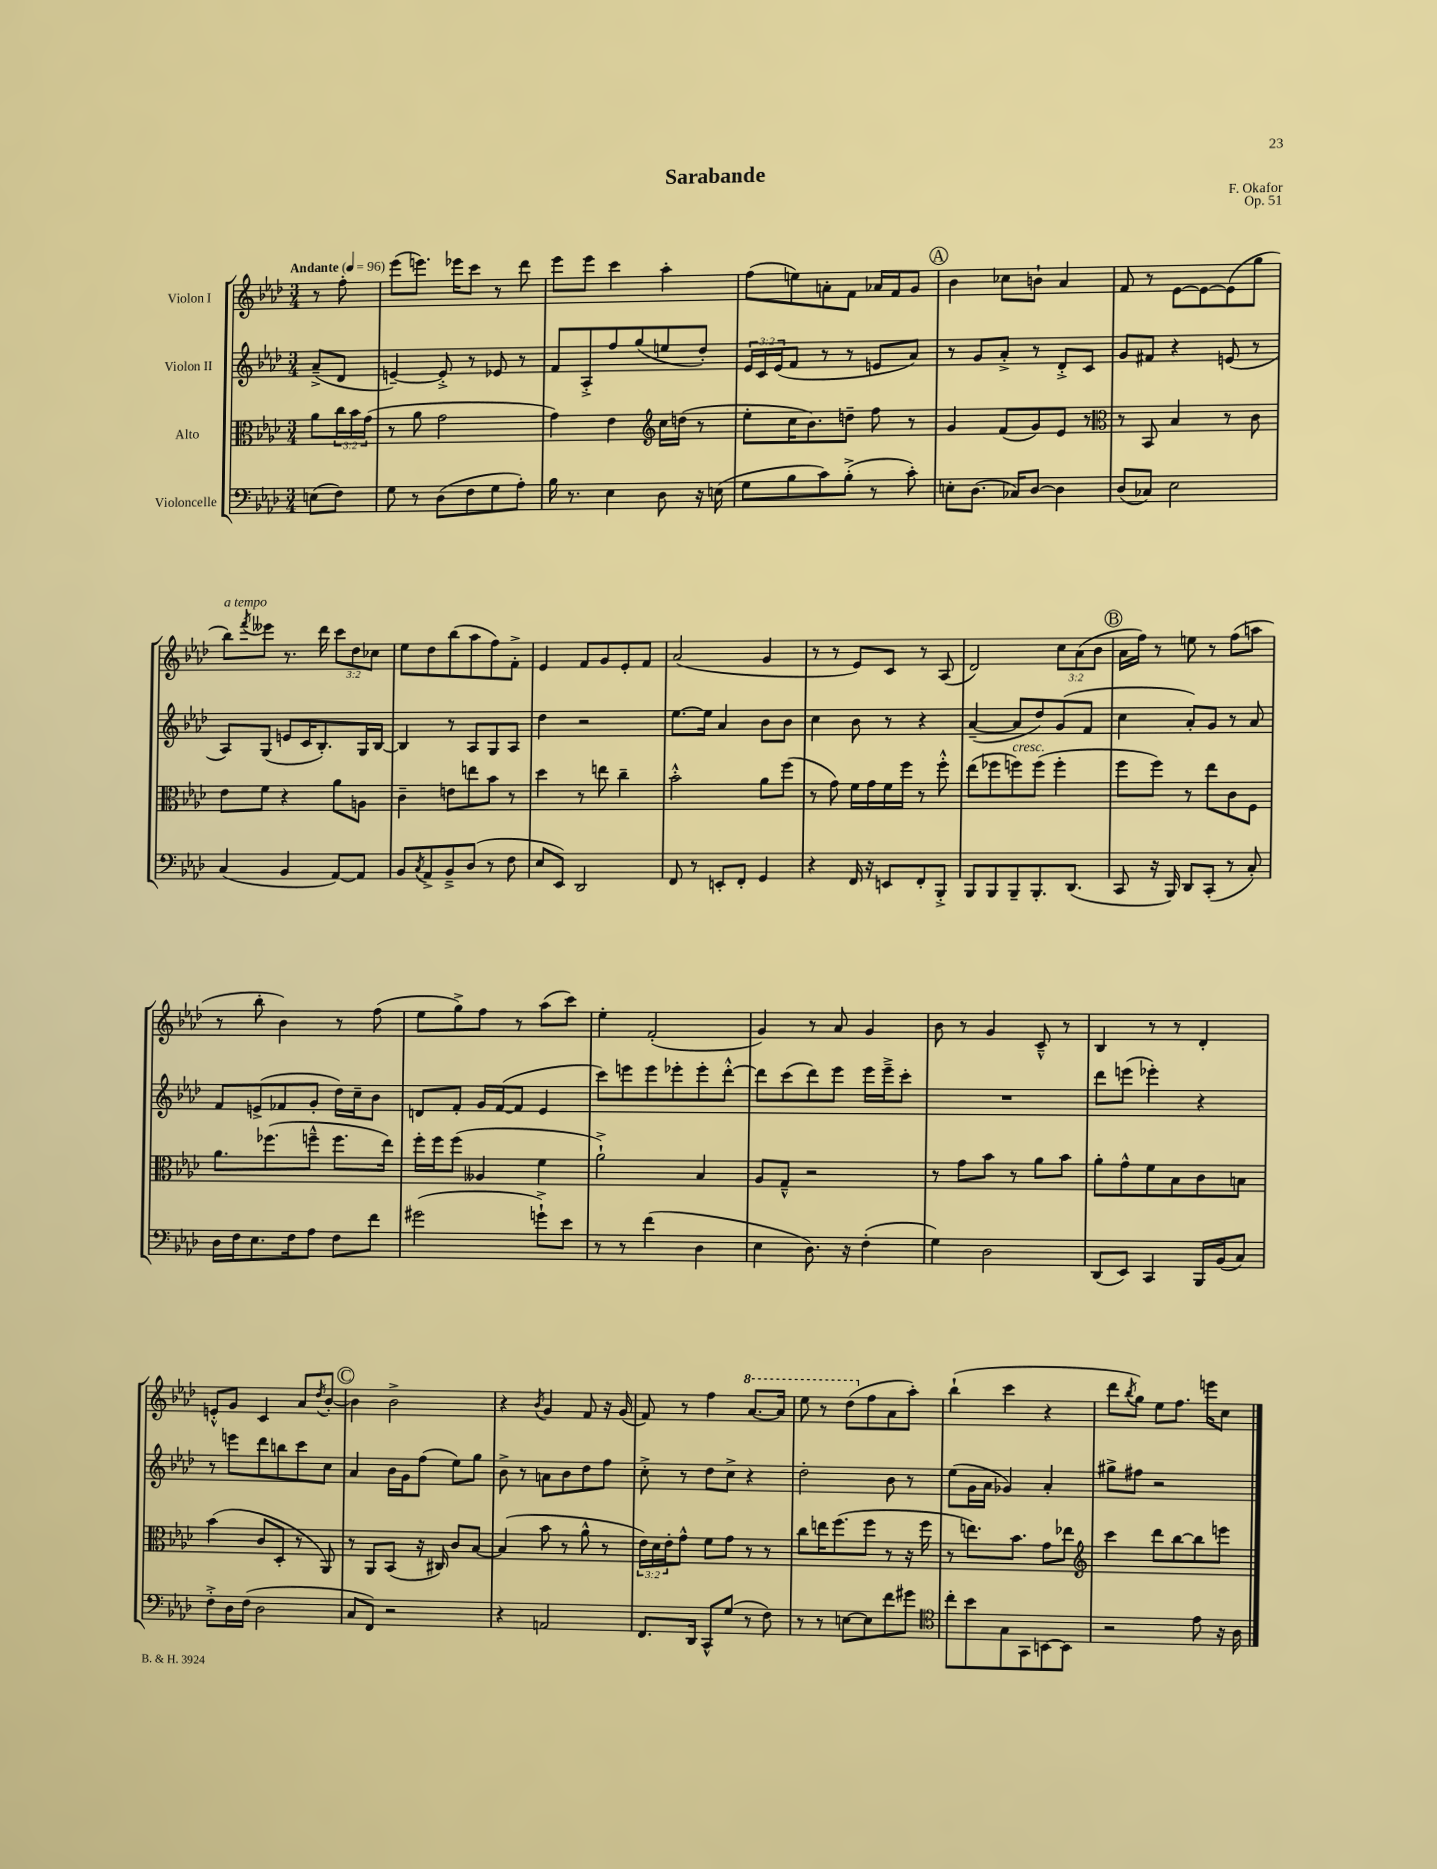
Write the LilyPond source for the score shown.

\header { title = "Sarabande" composer = "F. Okafor" opus = "Op. 51" }
<<
\new StaffGroup <<
\new Staff = "s0" \with { instrumentName = "Violon I" } {
    \clef treble \key aes \major \numericTimeSignature \time 3/4 \override Staff.TupletNumber.text = #tuplet-number::calc-fraction-text \partial 4 \tempo "Andante" 4 = 96
    r8 f''8-. |
    ees'''8( e'''8.) ees'''16 c'''8 r8 des'''8 |
    ees'''8 ees'''8 c'''4 aes''4-. |
    f''8( e''8) a'8-. f'8 aes'16 f'16 g'8 |
    \mark \markup { \circle "A" } bes'4 ces''8 b'8-! aes'4 |
    f'8 r8 ees'8~ ees'8~ ees'8( g''8 |
    bes''8^\markup { \italic "a tempo" }) \acciaccatura { f'''8 } eeses'''8 r8. des'''16 \tuplet 3/2 { c'''8 des''8 ces''8 } |
    ees''8 des''8 bes''8( aes''8 f''8) f'8-.-> |
    ees'4 f'8 g'8 ees'8-. f'8 |
    aes'2( g'4 |
    r8 r8 ees'8) c'8 r8 aes8( |
    des'2) \tuplet 3/2 { c''8 aes'8( bes'8 } |
    \mark \markup { \circle "B" } aes'16 f''16) r8 e''8 r8 f''8( a''8 |
    r8 bes''8-. bes'4) r8 f''8( |
    ees''8 g''8->) f''8 r8 aes''8( c'''8) |
    ees''4-. f'2-.( |
    g'4) r8 aes'8 g'4 |
    bes'8 r8 g'4 c'8---^ r8 |
    bes4 r8 r8 des'4-. |
    e'8-.-^ g'8 c'4 aes'8 \acciaccatura { des''8 } bes'8~-. |
    \mark \markup { \circle "C" } bes'4 bes'2-> |
    r4 \acciaccatura { bes'8 } g'4 f'8 r16 g'16( |
    f'8) r8 f''4 \ottava #1 aes''8.~ aes''16 |
    ees'''8 r8 des'''8( \ottava #0 f''8 aes'8 aes''8-.) |
    bes''4-!( c'''4 r4 |
    des'''8 \acciaccatura { bes''8 } g''8) ees''8 f''8. e'''16 c''8 \bar "|." |
}
\new Staff = "s1" \with { instrumentName = "Violon II" } {
    \clef treble \key aes \major \numericTimeSignature \time 3/4 \override Staff.TupletNumber.text = #tuplet-number::calc-fraction-text \partial 4
    aes'8--->( des'8 |
    e'4~--) e'8-.-> r8 ees'8 r8 |
    f'8 aes8-.-> f''8 g''8( e''8 des''8-.) |
    \tuplet 3/2 { ees'16 c'16 ees'16( } f'8 r8 r8 e'8 aes'8) |
    \mark \markup { \circle "A" } r8 g'8 aes'8-.-> r8 des'8-.-> c'8 |
    g'8 fis'8 r4 e'8( r8 |
    aes8) g8( e'8 c'16 bes8.-.) g16 bes16~ |
    bes4 r8 aes8 g8 aes8 |
    des''4 r2 |
    ees''8.~ ees''16 aes'4 bes'8 bes'8 |
    c''4 bes'8 r8 r4 |
    aes'4~--( aes'8 des''8) g'8( f'8 |
    \mark \markup { \circle "B" } c''4 aes'8-.) g'8 r8 aes'8 |
    f'8 e'8->( fes'8 g'8-. des''16) c''16-- bes'8 |
    d'8 f'8-. g'16 f'16~( f'8 ees'4 |
    c'''8) e'''8 e'''8 ees'''8-. ees'''8-. des'''8~-.-^ |
    des'''8 c'''8( des'''8) ees'''8 ees'''16 ees'''16---> c'''8-. |
    R2. |
    des'''8 e'''8( ees'''4-.) r4 |
    r8 e'''8 des'''8 b''8 c'''8 c''8 |
    \mark \markup { \circle "C" } aes'4 bes'16 g'16 f''8( ees''8) g''8 |
    bes'8-> r8 a'8 bes'8 des''8 f''8 |
    c''8-.-> r8 des''8 c''8-> r4 |
    des''2-. bes'8 r8 |
    ees''8( g'16 aes'16 ges'4) aes'4-. |
    gis''8-> fis''8 r2 \bar "|." |
}
\new Staff = "s2" \with { instrumentName = "Alto" } {
    \clef alto \key aes \major \numericTimeSignature \time 3/4 \override Staff.TupletNumber.text = #tuplet-number::calc-fraction-text \partial 4
    aes'8 \tuplet 3/2 { c''16 bes'16 g'16( } |
    r8 aes'8 g'2 |
    g'4) ees'4 \clef treble c''16 d''16( r8 |
    ees''8-. c''16 bes'8.) d''8-- f''8 r8 |
    \mark \markup { \circle "A" } g'4 f'8( g'8) ees'8 r8 |
    \clef alto r8 bes,8 bes4 r8 c'8 |
    ees'8 f'8 r4 aes'8 a8 |
    c'4-- e'8 e''8 bes'8 r8 |
    des''4 r8 e''8 c''4-- |
    bes'2-.-^ aes'8 f''8( |
    r8 g'8) f'16 g'16 f'16 f''16 r8 f''8-.-^ |
    ees''8( fes''8 f''8^\markup { \italic "cresc." }) f''8( f''4-. |
    \mark \markup { \circle "B" } f''8 f''8) r8 ees''8 c'8 f8 |
    aes'8. fes''8.( f''8---^ f''8. ees''16) |
    f''16-. f''16 f''8( aeses4 f'4 |
    aes'2-!->) bes4 |
    aes8 g8---^ r2 |
    r8 g'8 bes'8 r8 aes'8 bes'8 |
    aes'8-. g'8-^ f'8 bes8 c'8 b8 |
    bes'4( c'8 des8-. r8 aes,8) |
    \mark \markup { \circle "C" } r8 aes,8 bes,8( r16 cis16) c'8 bes8~ |
    bes4( bes'8 r8 aes'8-^ r8 |
    \tuplet 3/2 { ees'16) des'16 ees'16-. } g'8-^ f'8 g'8 r8 r8 |
    c''8 e''16 f''8.( f''8 r8 r16 f''16 |
    r8 e''8.) bes'8. g'8 ees''8 |
    \clef treble c'''4 des'''8 bes''8~ bes''8 e'''8 \bar "|." |
}
\new Staff = "s3" \with { instrumentName = "Violoncelle" } {
    \clef bass \key aes \major \numericTimeSignature \time 3/4 \partial 4
    e8( f8) |
    g8 r8 des8( f8 g8 aes8-.) |
    bes16 r8. ees4 des8 r16 e16( |
    g8 bes8 c'8) bes8-.->( r8 c'8-.) |
    \mark \markup { \circle "A" } e8-. des8.( ces16) des8~ des4 |
    des8( ces8) ees2 |
    c4( bes,4 aes,8~) aes,8 |
    bes,8 \acciaccatura { c8 } aes,8-> bes,8---> des8( r8 f8 |
    ees8 ees,8) des,2 |
    f,8 r8 e,8-. f,8-. g,4 |
    r4 f,16 r16 e,8 f,8-. bes,,8-.-> |
    bes,,8 bes,,8 bes,,8-- bes,,8.-. des,8.( |
    \mark \markup { \circle "B" } c,8 r16 bes,,16) des,8 c,8-.( r8 c8-.) |
    des16 f16 ees8. f16 aes8 f8 f'8 |
    gis'2( g'8-!->) ees'8 |
    r8 r8 f'4( des4 |
    ees4 des8.) r16 f4-.( |
    g4) des2 |
    des,8( ees,8) c,4 bes,,16 bes,16( c8) |
    f8-.-> des16 f16( des2 |
    \mark \markup { \circle "C" } c8 f,8) r2 |
    r4 a,2 |
    f,8. des,16 c,8-^ g8( r8 f8) |
    r8 r8 e8~ e8 f'8 gis'8 |
    \clef tenor c''8-. bes'8 g8 g,8 b,8~ b,8 |
    r2 ees'8 r16 aes16 \bar "|." |
}
>>
>>
\layout { \context { \Score \remove "Bar_number_engraver" } }
